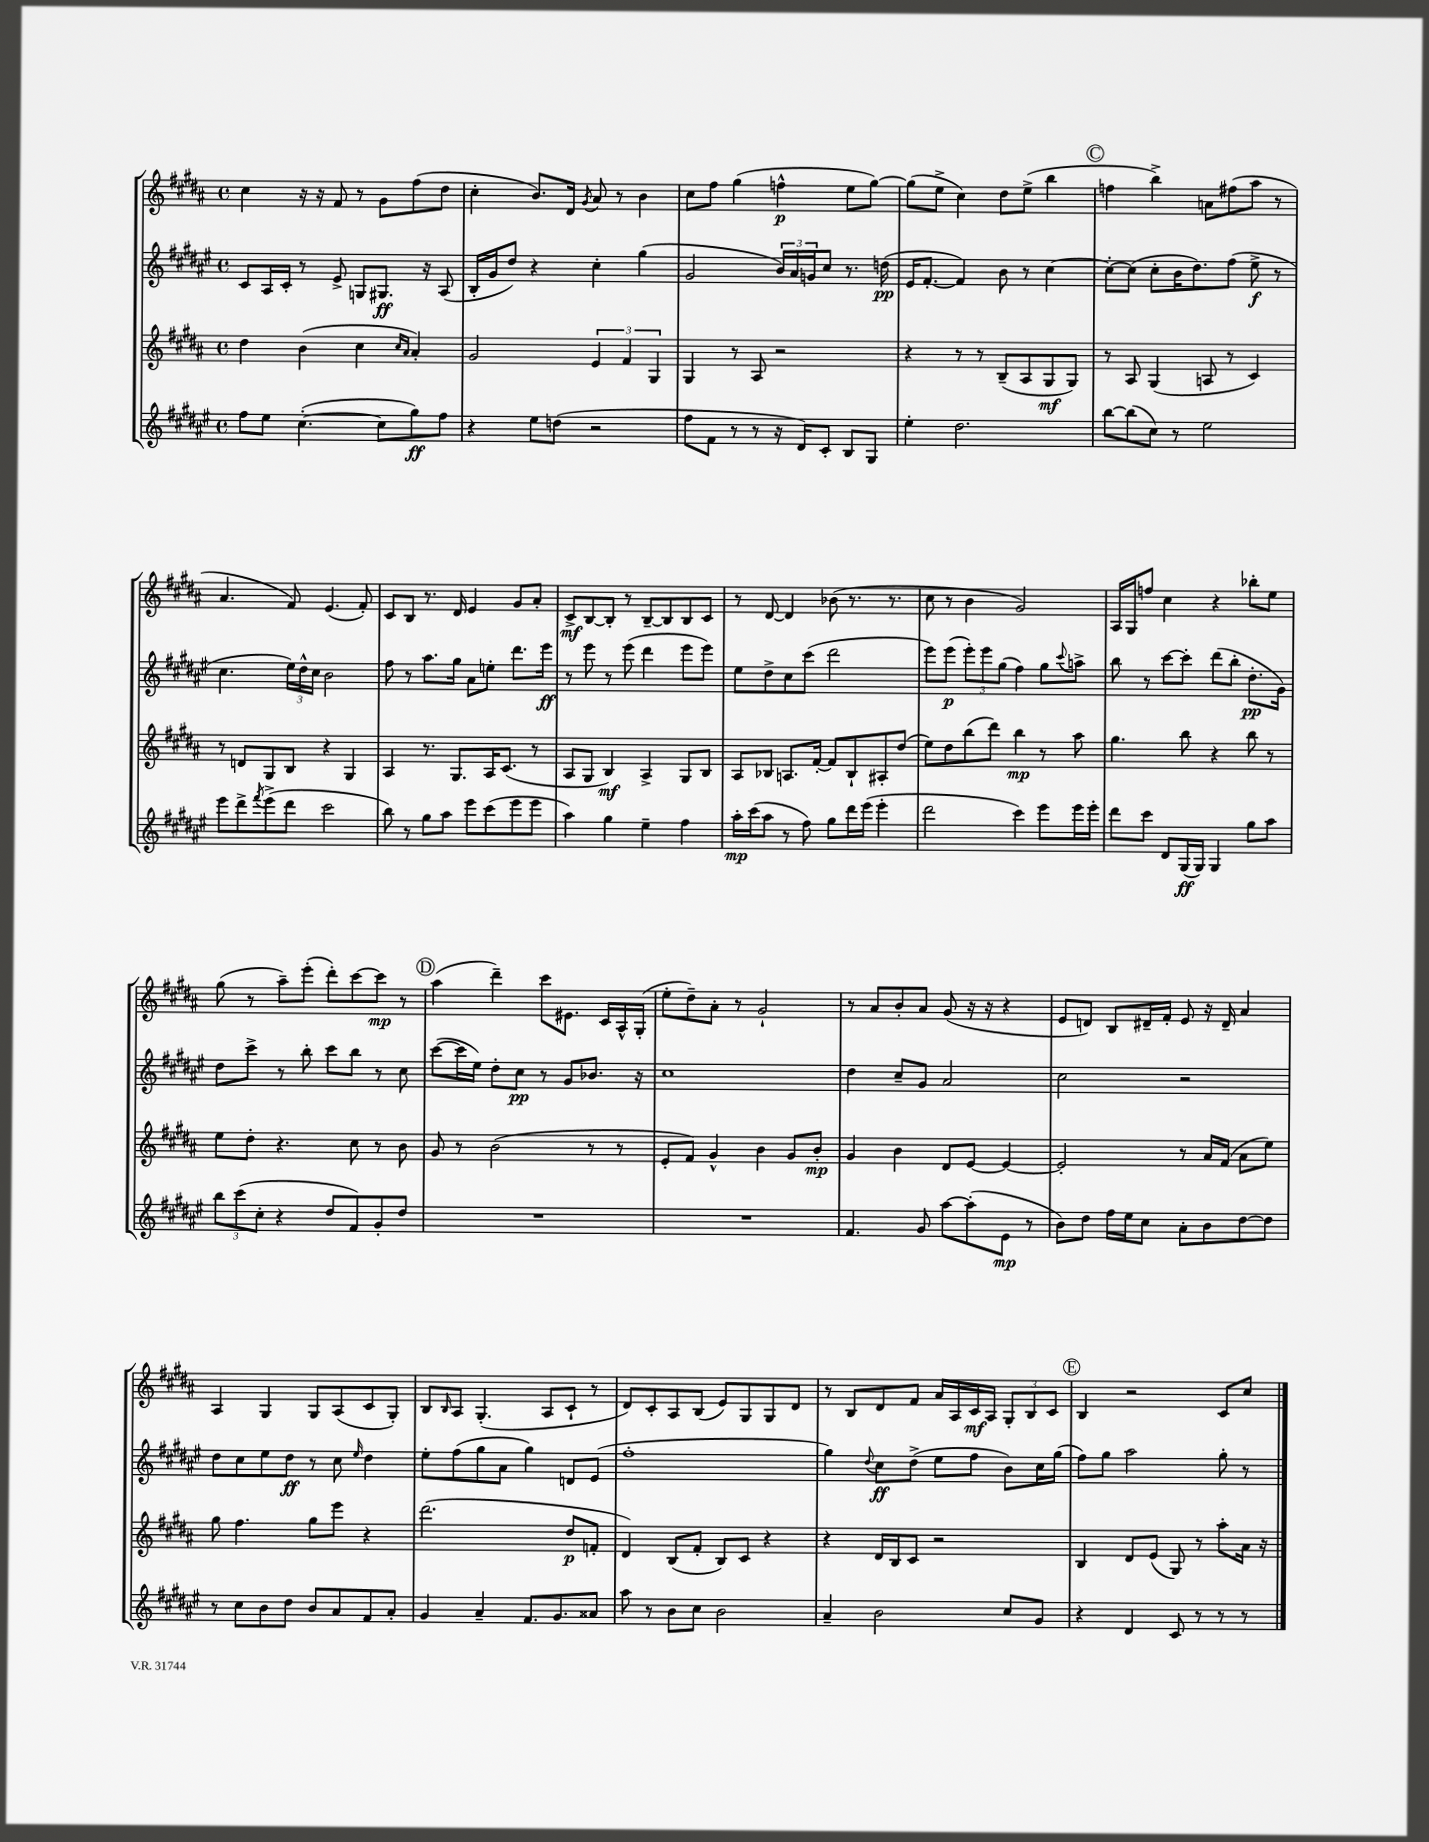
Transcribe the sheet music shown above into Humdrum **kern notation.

**kern	**kern	**kern	**kern
*staff4	*staff3	*staff2	*staff1
*clefG2	*clefG2	*clefG2	*clefG2
*k[f#c#g#d#a#e#]	*k[f#c#g#d#a#]	*k[f#c#g#d#a#e#]	*k[f#c#g#d#a#]
*M4/4	*M4/4	*M4/4	*M4/4
*met(c)	*met(c)	*met(c)	*met(c)
8ff#	4dd#	8c#	4cc#
8ee#	.	16A#	.
.	.	16c#'	.
([4.cc#'	(4b	8r	16r
.	.	.	16r
.	.	8e#^	8f#
.	4cc#	8G	8r
8cc#]	.	8.G#	8g#
.	16qqcc#	.	.
.	16qqa#	.	.
8gg#)	4a#')	.	(8ff#
.	.	16r	.
8ff#	.	(8A#	8dd#
=	=	=	=
4r	2g#	16B'	4cc#'
.	.	16g#	.
.	.	8dd#)	.
8ee#	.	4r	8.b)
(8dd	.	.	.
.	.	.	16d#
.	.	.	8qg#
2r	6e	4cc#'	8a#
.	.	.	8r
.	6f#	.	.
.	.	(4gg#	4b
.	6G#	.	.
=	=	=	=
8ff#	4G#	2g#	8cc#
8f#	.	.	8ff#
8r	8r	.	(4gg#
8r	8A#	.	.
16r	2r	24b)	4ff^^
.	.	24a#	.
16d#)	.	.	.
.	.	24g	.
8c#'	.	8cc#	.
8B	.	8.r	8ee
8G#	.	.	[8gg#)
.	.	(16dd	.
=	=	=	=
4ee#'	4r	16e#	(8gg#]
.	.	[8.f#'	.
.	.	.	8ee^
2.dd#	8r	4f#])	4cc#)
.	8r	.	.
.	(8B~	8b	8dd#
.	8A#	8r	(8ee^
.	8G#	[4cc#	4bb
.	8G#)	.	.
=	=	=	=
[8bb	8r	8cc#'_	4ff
(8bb]	8A#	(8cc#]	.
8cc#)	(4G#	8cc#'	4bb^)
8r	.	16b	.
.	.	8.dd#)	.
2ee#	8A	.	8a
.	8r	(8ff#	(8ff#
.	4c#)	8ee#^	8aa#
.	.	8r	8r
=	=	=	=
8eee#	8r	4.cc#	4.a#
8ddd#^	8d	.	.
8qfff#	.	.	.
(8eee#^	8G#	.	.
8ddd#	8B	24ee#)	8f#)
.	.	24dd#^^	.
.	.	24cc#	.
2ccc#	4r	2b	(4.e
.	4G#	.	.
.	.	.	8f#')
=	=	=	=
8bb)	4A#	8ff#	8c#
8r	.	8r	8B
8gg#	8.r	8.aa#	8.r
8aa#	.	.	.
.	8.G#	16gg#	16d#
8eee#	.	8a#	4e
(8ccc#	16A#	8ee'	.
.	(8.c#	.	.
8eee#	.	8.ddd#	8g#
8eee#	8r	.	8a#'
.	.	16eee#	.
=	=	=	=
4aa#)	8A#	8r	8c#^
.	8G#	8eee#	[8B
4gg#	4B)	8r	8B']
.	.	(8eee#	8r
4ee#~	4A#^	4ddd#	[8B~
.	.	.	8B]
4ff#	8G#	8eee#	8B
.	8B	8eee#)	8c#
=	=	=	=
16aa#'	8A#	8ee#	8r
(16ccc#	.	.	.
8aa#	8B-	8dd#^	[8d#
8r	8.A	8cc#	4d#]
8ff#)	.	(8ccc#	.
.	[16f#'	.	.
8gg#	8f#]	2ddd#	(8b-
16ddd#	8B-`	.	8.r
(16eee#	.	.	.
4eee#'	8A#'	.	.
.	.	.	8.r
.	(8dd#	.	.
=	=	=	=
2ddd#	8ee)	8eee#)	8cc#
.	8dd#	(8eee#	8r
.	(8bb	12eee#')	4b
.	.	12eee#	.
.	8ddd#)	.	.
.	.	(12gg#	.
4ccc#)	4bb	4ff#)	2g#)
8eee#	8r	8gg#	.
.	.	8qqccc#	.
16eee#	8aa#	8aa^	.
16eee#'	.	.	.
=	=	=	=
8ddd#	4.gg#	8bb	16A#
.	.	.	16G#
8ccc#	.	8r	8ff
8d#	.	[8ccc#	4cc#
(16G#	8bb	8ccc#']	.
16G#)	.	.	.
4G#	4r	(8ddd#	4r
.	.	8bb'	.
8gg#	8bb	8.dd#'	8bb-'
8aa#	8r	.	8ee
.	.	16g#)	.
=	=	=	=
12bb	8ee	8dd#	(8gg#
(12ccc#	.	.	.
.	8dd#'	8ccc#^	8r
12cc#'	.	.	.
4r	4.r	8r	8aa#~)
.	.	8bb'	(8eee'
8dd#	.	8ccc#	8ddd#')
8f#)	8cc#	8bb	[8ccc#
8g#'	8r	8r	8ccc#]
8dd#	8b	8cc#	8r
=	=	=	=
1r	8g#	([8ccc#	(4aa#
.	8r	16ccc#]	.
.	.	16ee#)	.
.	(2b	8dd#'	4ddd#~)
.	.	8cc#	.
.	.	8r	8ccc#
.	.	8g#	8.e#
.	8r	8.b-	.
.	.	.	16c#
.	8r	.	16A#^^
.	.	16r	(16G#'
=	=	=	=
1r	8e'	1cc#	8ee'
.	8f#)	.	8dd#~)
.	4g#^^	.	8a#'
.	.	.	8r
.	4b	.	2g#`
.	8g#	.	.
.	8b'	.	.
=	=	=	=
4.f#	4g#	4dd#	8r
.	.	.	8a#
.	4b	8cc#~	8b'
8g#	.	8g#	8a#
[8aa#	8d#	2a#	(8g#
(8aa#']	[8e	.	16r
.	.	.	16r
8e#	4e_	.	4r
8r	.	.	.
=	=	=	=
8b)	2e']	2cc#	8e
8dd#	.	.	8d)
16ff#	.	.	8B
16ee#	.	.	.
8cc#	.	.	16d#~
.	.	.	16f#'
8a#'	8r	2r	8e
8b	16a#	.	16r
.	(16f#	.	16d#~
[8dd#	8a#	.	4a#
8dd#]	8ee)	.	.
=	=	=	=
8r	8gg#	8dd#	4A#
8cc#	4.ff#	8cc#	.
8b	.	8ee#	4G#
8dd#	.	8dd#	.
8b	8gg#	8r	8G#
8a#	8eee	8cc#	(8A#
.	.	16qqee#	.
8f#	4r	4dd#	8c#
8a#'	.	.	8G#')
=	=	=	=
4g#	(2.ddd#	8ee#'	8B
.	.	.	16qqB
.	.	(8ff#	8A#
4a#~	.	8gg#	(4.G#'
.	.	8a#	.
8.f#	.	4gg#)	.
.	.	.	8A#
8.g#	.	.	.
.	8dd#	8d	8c#`
8a##	8f'	(8e#	8r
=	=	=	=
8aa#	4d#)	1ff#'	8d#)
8r	.	.	8c#'
8b	(8B	.	8A#
8cc#	8f#'	.	(8B
2b	8B)	.	8e)
.	8c#	.	8G#
.	4r	.	8G#
.	.	.	8d#
=	=	=	=
4a#~	4r	4gg#)	8r
.	.	.	8B
.	.	8qqdd#	.
2b	16d#	8cc#	8d#
.	16B	.	.
.	8c#	(8dd#^	8f#
.	2r	8ee#	16a#
.	.	.	16A#
.	.	8ff#	16c#
.	.	.	16A#
8cc#	.	8b)	12G#'
.	.	.	12B
8g#	.	16cc#	.
.	.	.	12c#
.	.	(16gg#	.
=	=	=	=
4r	4B	8ff#)	4B
.	.	8gg#	.
4d#	8d#	2aa#	2r
.	(8e	.	.
8c#	8G#)	.	.
8r	8r	.	.
8r	8aa#'	8gg#'	8c#
8r	16a#	8r	8cc#
.	16r	.	.
==	==	==	==
*-	*-	*-	*-
